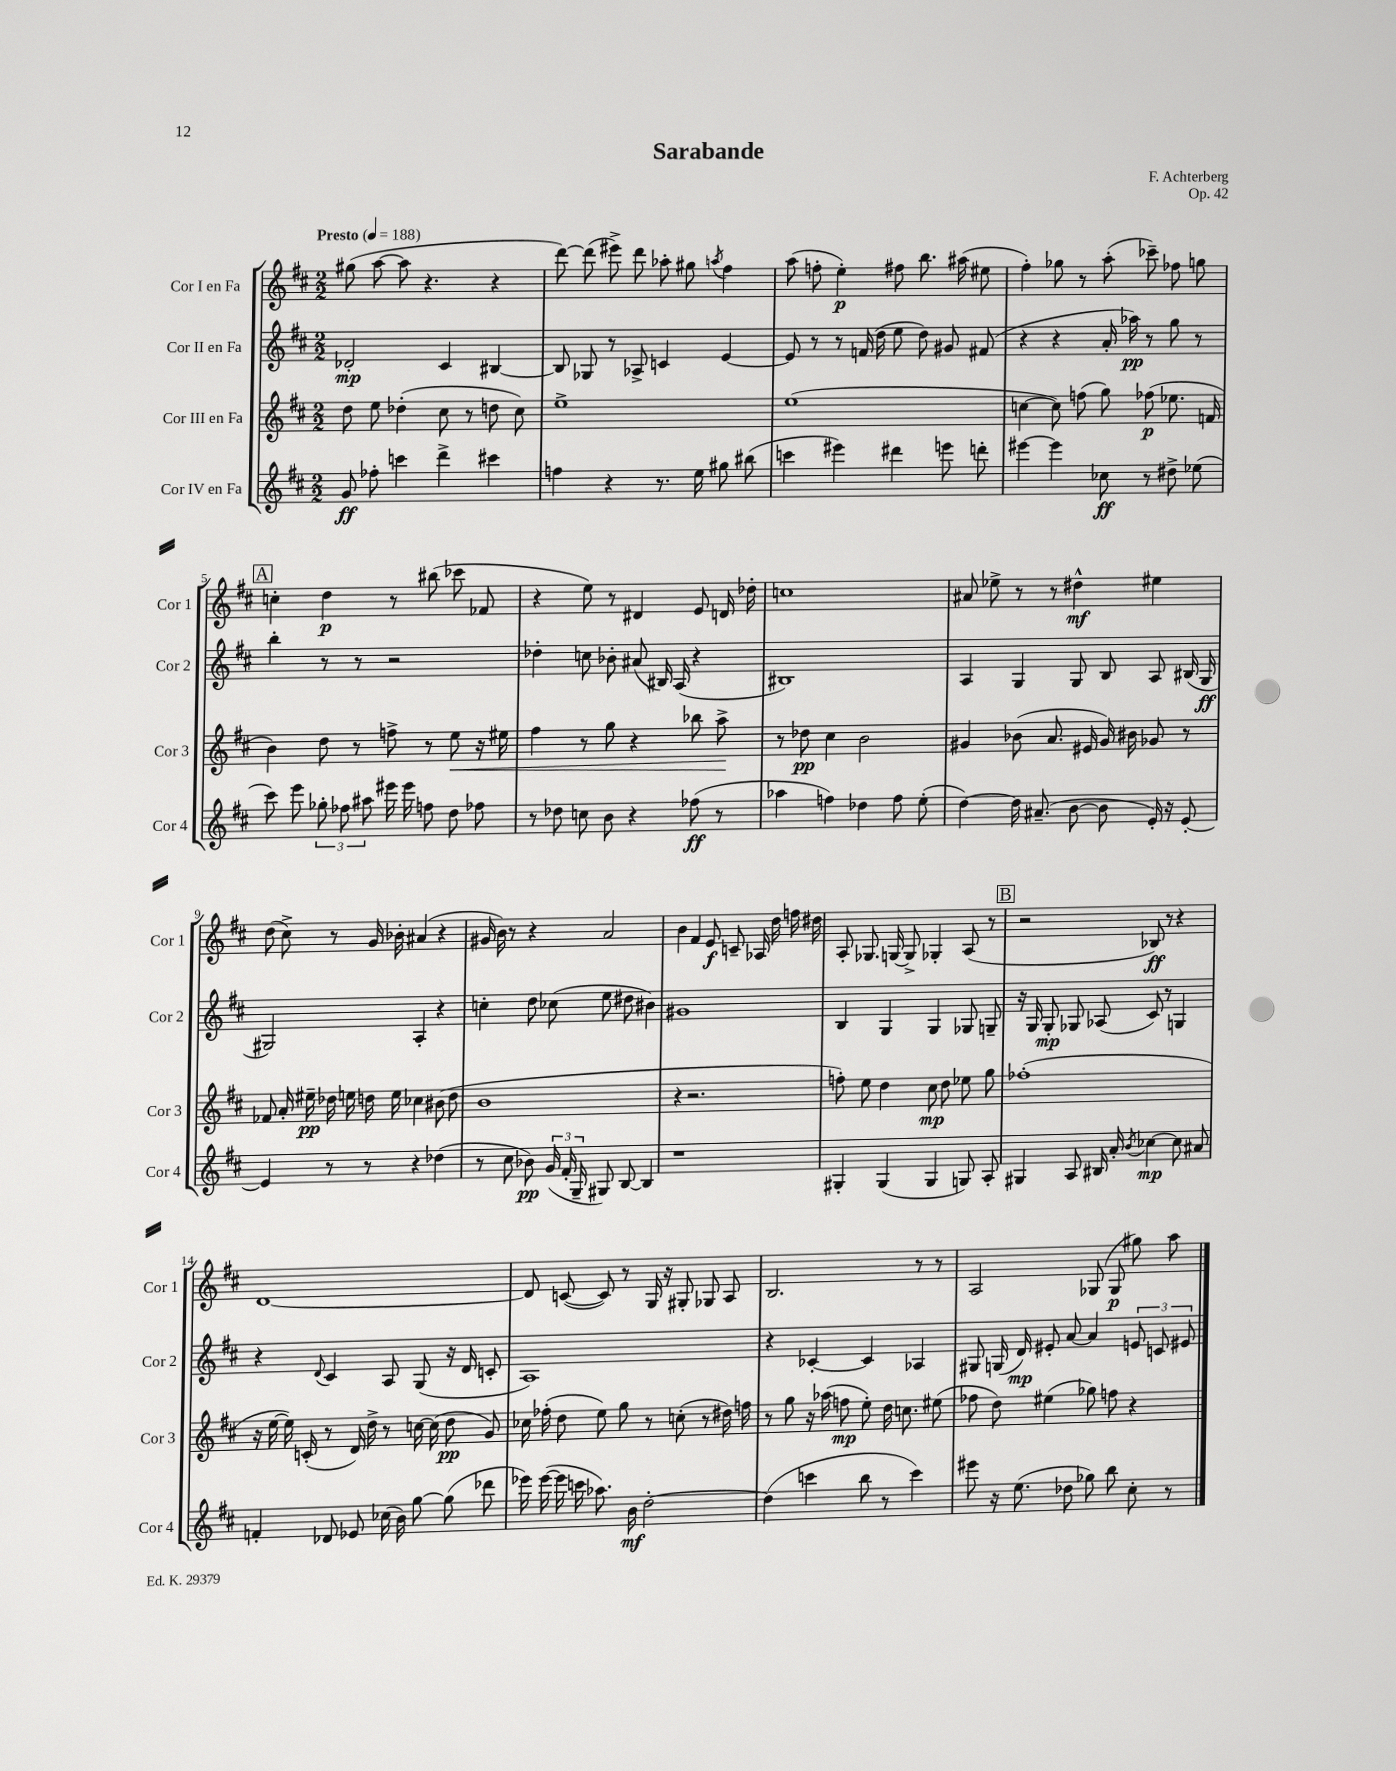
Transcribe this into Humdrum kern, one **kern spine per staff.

**kern	**kern	**kern	**kern
*staff4	*staff3	*staff2	*staff1
*clefG2	*clefG2	*clefG2	*clefG2
*k[f#c#]	*k[f#c#]	*k[f#c#]	*k[f#c#]
*M2/2	*M2/2	*M2/2	*M2/2
*MM188	*MM188	*MM188	*MM188
8g	8dd	2d-'	(8gg#
8ff-'	8ee	.	[8aa
4ccc	(4dd-'	.	8aa]
.	.	.	4.r
4ddd^	8cc#	4c#	.
.	8r	.	.
4ccc#	8dd	[4B#	4r
.	8cc#)	.	.
=	=	=	=
4ff	1ee^	8B#]	[8ddd)
.	.	8G-	(8ddd]
4r	.	8r	8eee#^)
.	.	8A-^	8ddd
8.r	.	4c	8aa-'
.	.	.	8gg#
16ee	.	.	.
.	.	.	8qaa
8gg#	.	[4e	4ff#
(8bb#	.	.	.
=	=	=	=
4ccc	(1ee	8e]	(8aa
.	.	8r	8ff'
4eee#)	.	8r	4ee')
.	.	(16f	.
.	.	16dd	.
4ddd#	.	8ee	8ff#
.	.	8dd)	8.bb
8eee	.	8g#	.
.	.	.	(16aa#
8ddd'	.	(8f#	8ee#
=	=	=	=
[4eee#	[4cc	4r	4ff#')
4eee#]	8cc])	4r	8gg-
.	(8ff	.	8r
8cc-	8gg)	16a'	(8aa'
.	.	16aa-)	.
8r	(8ff-	8r	8ccc-~)
8dd#^	8.ee-	8gg	8ff-
(8ee-	.	8r	8gg
.	16f	.	.
=	=	=	=
8ccc#)	4b)	4bb'	4cc'
8eee	.	.	.
12gg-'	8dd	8r	4dd
12ff-	.	.	.
.	8r	8r	.
12aa#	.	.	.
16eee#	8ff^	2r	8r
16eee#	.	.	.
8ff	8r	.	(8bb#
8dd	8ee	.	8ccc-
8ff-	16r	.	8f-
.	16ee#	.	.
=	=	=	=
8r	4ff#	4dd-'	4r
8dd-	.	.	.
8cc	8r	8cc	8ee)
8b	8gg	8b-'	8r
4r	4r	(8a#	4d#
.	.	16B#)	.
.	.	(16A	.
(8ff-	8bb-	4r	8e
8r	8aa^	.	16d
.	.	.	16dd-'
=	=	=	=
4aa-	8r	1B#)	1cc
.	8dd-	.	.
4ff)	4cc#	.	.
4dd-	2b	.	.
8ff	.	.	.
(8ee'	.	.	.
=	=	=	=
[4dd)	4g#	4A	8a#
.	.	.	8ee-^
16dd]	(8b-	4G	8r
(8.a#~	.	.	.
.	8.a	.	8r
[8b	.	8G	4dd#^^
.	16e#	.	.
8b]	16g#)	8B	.
.	16b#	.	.
16e')	8g-	8A	4ee#
16r	.	.	.
[8e'	8r	(16B#	.
.	.	16G	.
=	=	=	=
4e]	8f-	2G#)	(8dd
.	16a'	.	8cc#^)
.	16ee#~	.	.
8r	16dd-	.	8r
.	16ee	.	.
8r	16dd	.	16g
.	16ee	.	16b-'
4r	4cc-	4A'	(4a#
(4dd-	(8b#	4r	4r
.	8dd	.	.
=	=	=	=
8r	1b	4cc'	16g#
.	.	.	16b)
8cc#	.	.	8r
8b-)	.	8dd	4r
(24g	.	(8cc-	.
24f#'	.	.	.
24G~	.	.	.
8G#)	.	8ee	2a
[8B	.	8dd#	.
4B]	.	4b#)	.
=	=	=	=
1r	4r	1g#	4b
.	2.r	.	4f#
.	.	.	8e
.	.	.	8c~
.	.	.	16A-
.	.	.	16dd
.	.	.	16ff
.	.	.	16dd#
=	=	=	=
4G#'	8ff')	4B	8A'
.	8ee	.	8.G-
(4G#	4dd	4G	.
.	.	.	[16G
.	.	.	8G^]
4G#	8cc#	4G	4G-'
.	8dd	.	.
8G)	8ee-	8G-	(8A
8A'	8gg	8G~	8r
=	=	=	=
4G#	(1ff-'	16r	2r
.	.	16G	.
.	.	8G'	.
8A	.	8G-	.
16B#	.	(8A-	.
16a'	.	.	.
8qb	.	.	.
[4cc-	.	8c#)	8B-)
.	.	8r	8r
8cc-]	.	4G	4r
8a#	.	.	.
=	=	=	=
4f'	16r	4r	[1d
.	[16ee	.	.
.	16ee])	.	.
.	(16c'	.	.
.	.	8qqd	.
8d-	8r	4c#	.
8e-	16d)	.	.
.	16dd^	.	.
(16cc-	8r	8A	.
16b)	.	.	.
[8gg	[16cc	(8G	.
.	(16cc]	.	.
(8gg]	8dd	16r	.
.	.	16d	.
8ddd-	8g)	8c'	.
=	=	=	=
16eee-)	16cc-	1A)	8d]
([16eee-	(16ff-'	.	.
16eee-]	8dd	.	([8c
16ccc	.	.	.
8.aa-)	8ee)	.	8c])
.	8gg	.	8r
16b	.	.	.
[2dd'	8r	.	16G
.	.	.	16r
.	(8cc'	.	8G#'
.	8r	.	8G-
.	16dd#)	.	8A
.	16ff	.	.
=	=	=	=
(4dd]	8r	4r	2.B
.	8gg	.	.
4ccc	16r	[4c-'	.
.	(16aa-	.	.
.	8ff	.	.
8bb	8ee')	4c-]	.
8r	16dd	.	.
.	8.cc	.	.
4ccc)	.	4A-	8r
.	(8ee#	.	8r
=	=	=	=
8eee#	8ff-	8G#	2A
16r	8dd)	(16G	.
(8.ee	.	16d)	.
.	(4ee#	8e#'	.
8dd-	.	[8a	.
8gg-)	8gg-)	4a]	(8G-
8bb	8ff	.	8G-
8cc#'	4r	12e	8gg#)
.	.	12c	.
8r	.	.	8aa
.	.	12e#	.
==	==	==	==
*-	*-	*-	*-
